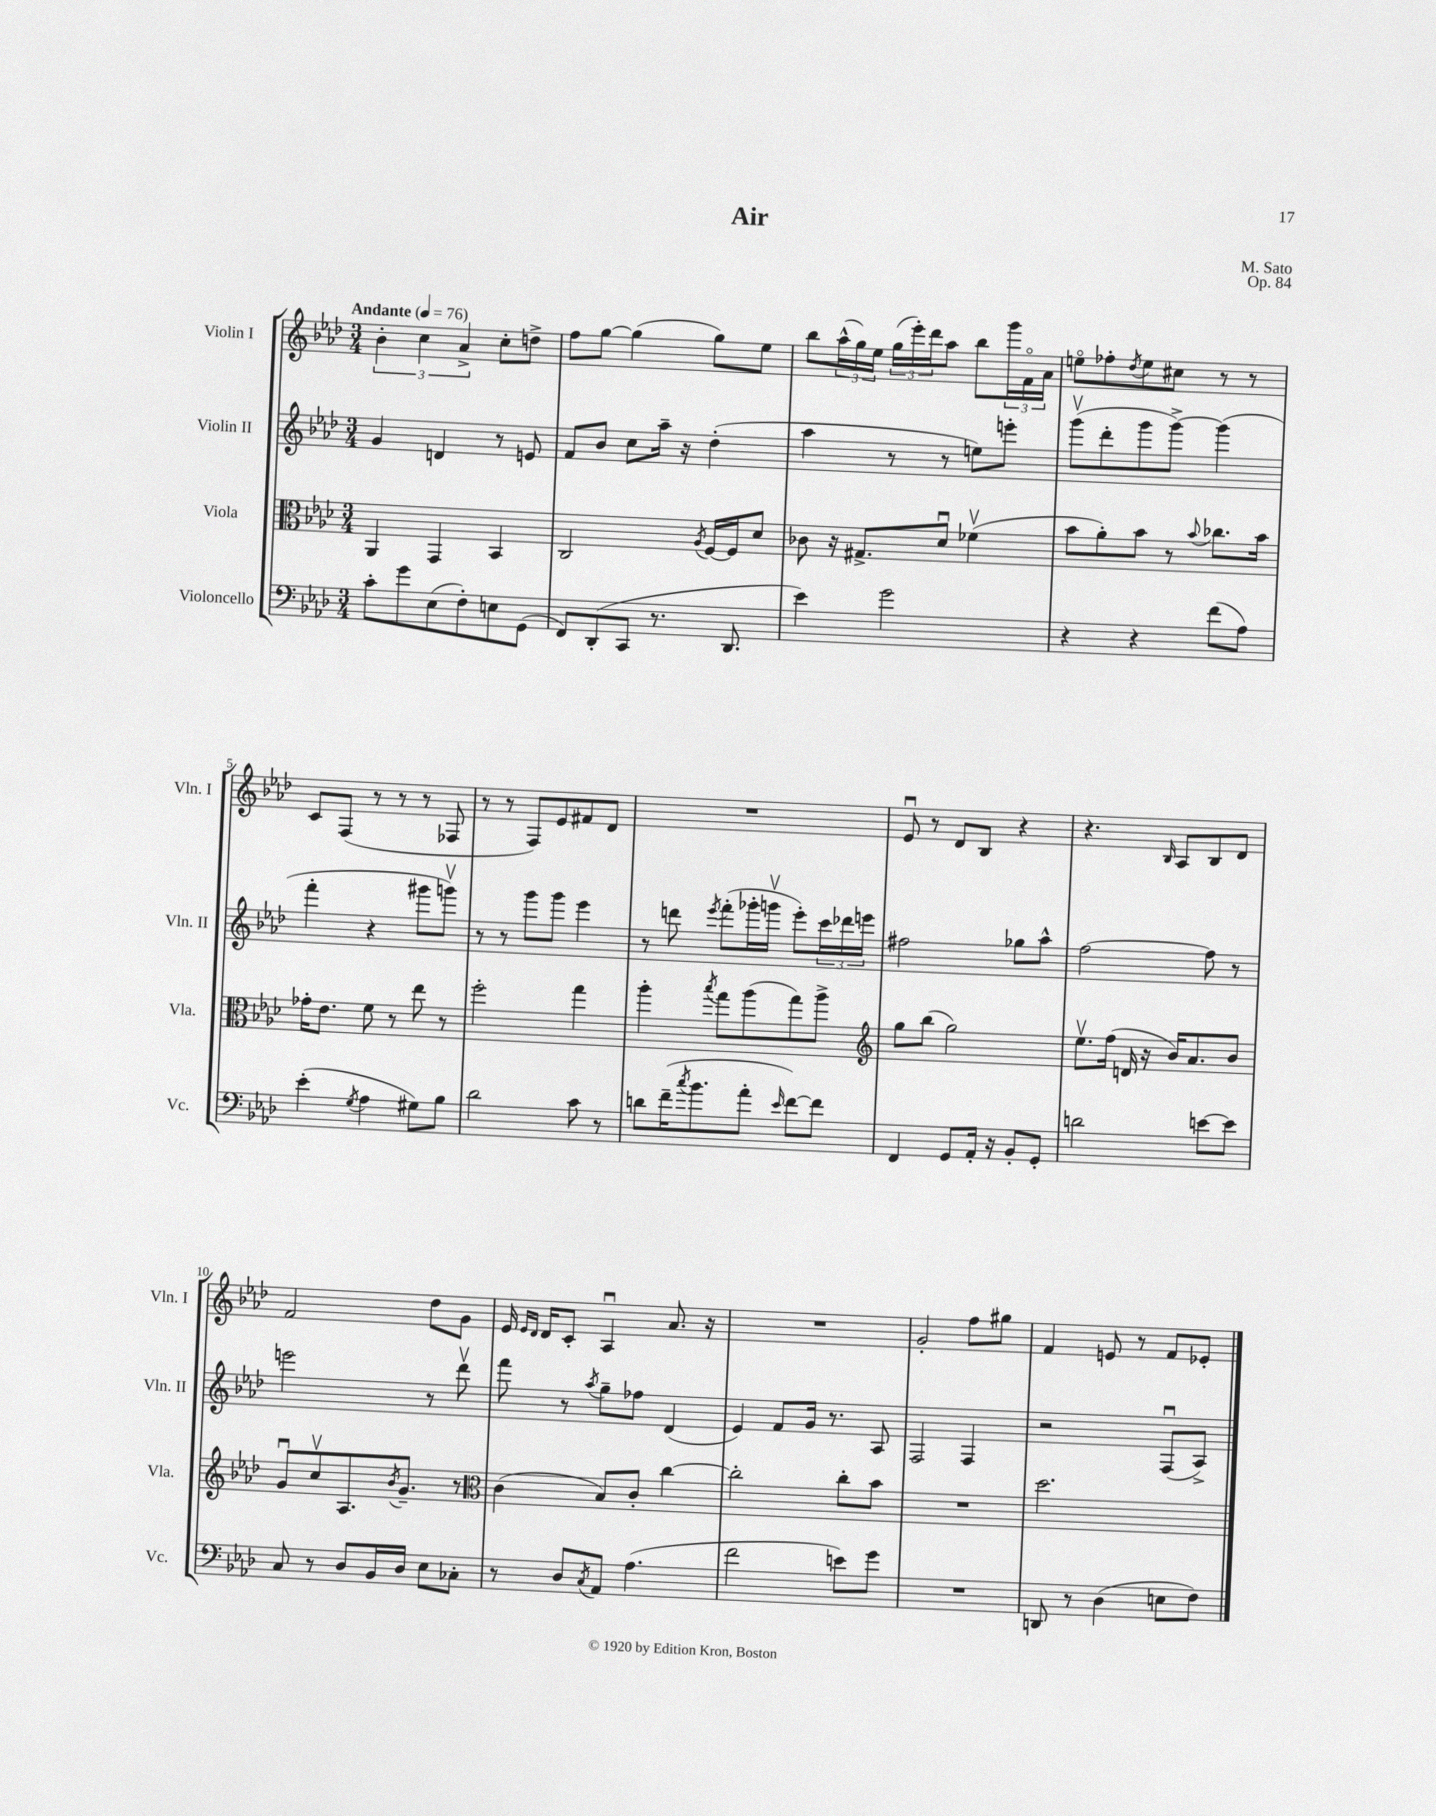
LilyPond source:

\header { title = "Air" composer = "M. Sato" opus = "Op. 84" }
<<
\new StaffGroup <<
\new Staff = "s0" \with { instrumentName = "Violin I" shortInstrumentName = "Vln. I" } {
    \clef treble \key aes \major \numericTimeSignature \time 3/4 \tempo "Andante" 4 = 76
    \tuplet 3/2 { bes'4-. c''4 aes'4-> } c''8-. d''8-> |
    f''8 g''8~ g''4( g''8) ees''8 |
    bes''8 \tuplet 3/2 { aes''16-^( g''16) ees''16 } \tuplet 3/2 { g''16( ees'''16-.) des'''16 } aes''8 bes''8 \tuplet 3/2 { g'''16 f'16\flageolet aes'16 } |
    e''8\flageolet fes''8-. \acciaccatura { des''8 } e''8 cis''8 r8 r8 |
    c'8 f8( r8 r8 r8 fes8 |
    r8 r8 f8) ees'8 fis'8 des'8 |
    R2. |
    ees'8\downbow r8 des'8 bes8 r4 |
    r4. \grace { bes16 } aes8 bes8 des'8 |
    f'2 des''8 g'8 |
    ees'16 \grace { ees'16 des'16 } des'16 c'8-. aes4\downbow aes'8. r16 |
    R2. |
    g'2-. f''8 gis''8 |
    f'4 e'8 r8 f'8 ees'8-. \bar "|." |
}
\new Staff = "s1" \with { instrumentName = "Violin II" shortInstrumentName = "Vln. II" } {
    \clef treble \key aes \major \numericTimeSignature \time 3/4
    g'4 d'4 r8 e'8 |
    f'8 bes'8 c''8 aes''16-- r16 des''4-.( |
    aes''4 r8 r8 e''8) e'''8-. |
    g'''8\upbow( des'''8-. g'''8 g'''8~->) g'''4( |
    f'''4-. r4 gis'''8 g'''8\upbow) |
    r8 r8 g'''8 g'''8 ees'''4 |
    r8 d'''8 \acciaccatura { ees'''8 } f'''8-.( ges'''16-. g'''16\upbow ees'''8-.) \tuplet 3/2 { c'''16 des'''16 e'''16 } |
    fis''2 ges''8 aes''8-^ |
    f''2~ f''8 r8 |
    e'''2 r8 des'''8\upbow |
    f'''8 r8 \acciaccatura { aes''8 } g''8-- fes''8 des'4( |
    ees'4) f'8 g'16 r8. aes8 |
    f2 f4 |
    r2 f8\downbow( aes8->) \bar "|." |
}
\new Staff = "s2" \with { instrumentName = "Viola" shortInstrumentName = "Vla." } {
    \clef alto \key aes \major \numericTimeSignature \time 3/4
    aes,4 g,4 bes,4 |
    c2 \acciaccatura { aes8 } f16~ f16 des'8 |
    ces'8 r16 gis8.-> des'8\downbow fes'4\upbow( |
    bes'8 aes'8-.) bes'8 r8 \appoggiatura { bes'8 } ces''8. bes'16 |
    ges'16-. ees'8. f'8 r8 ees''8 r8 |
    f''2-. g''4 |
    aes''4-. \acciaccatura { bes''8 } g''8 aes''8( g''8) aes''8-> |
    \clef treble g''8 bes''8( g''2) |
    ees''8.\upbow f''16( d'16 r16 bes'16) aes'8. bes'8 |
    g'8\downbow c''8\upbow aes8. \acciaccatura { bes'8 } g'8.-- r8 |
    \clef alto c'4( bes8) c'8-. c''4~ |
    c''2-. c''8-. bes'8 |
    R2. |
    des''2. \bar "|." |
}
\new Staff = "s3" \with { instrumentName = "Violoncello" shortInstrumentName = "Vc." } {
    \clef bass \key aes \major \numericTimeSignature \time 3/4
    c'8-. g'8 ees8( f8-.) e8 g,8( |
    f,8) des,8-.( c,8 r8. des,8. |
    ees'4) g'2 |
    r4 r4 f'8( aes8) |
    ees'4-.( \acciaccatura { g8 } aes4 gis8) bes8 |
    des'2 c'8 r8 |
    d'8 f'16--( \acciaccatura { c''8 } bes'8. aes'8-. \grace { ees'16 } f'8~) f'8 |
    f,4 g,8 aes,16-. r16 bes,8-. g,8-. |
    d'2 e'8~ e'8 |
    c8 r8 des8 bes,16 des16 ees8 ces8-. |
    r8 des8 \acciaccatura { c8 } aes,8 aes4.( |
    f'2 e'8) g'8 |
    R2. |
    d,8 r8 des4( e8 f8) \bar "|." |
}
>>
>>
